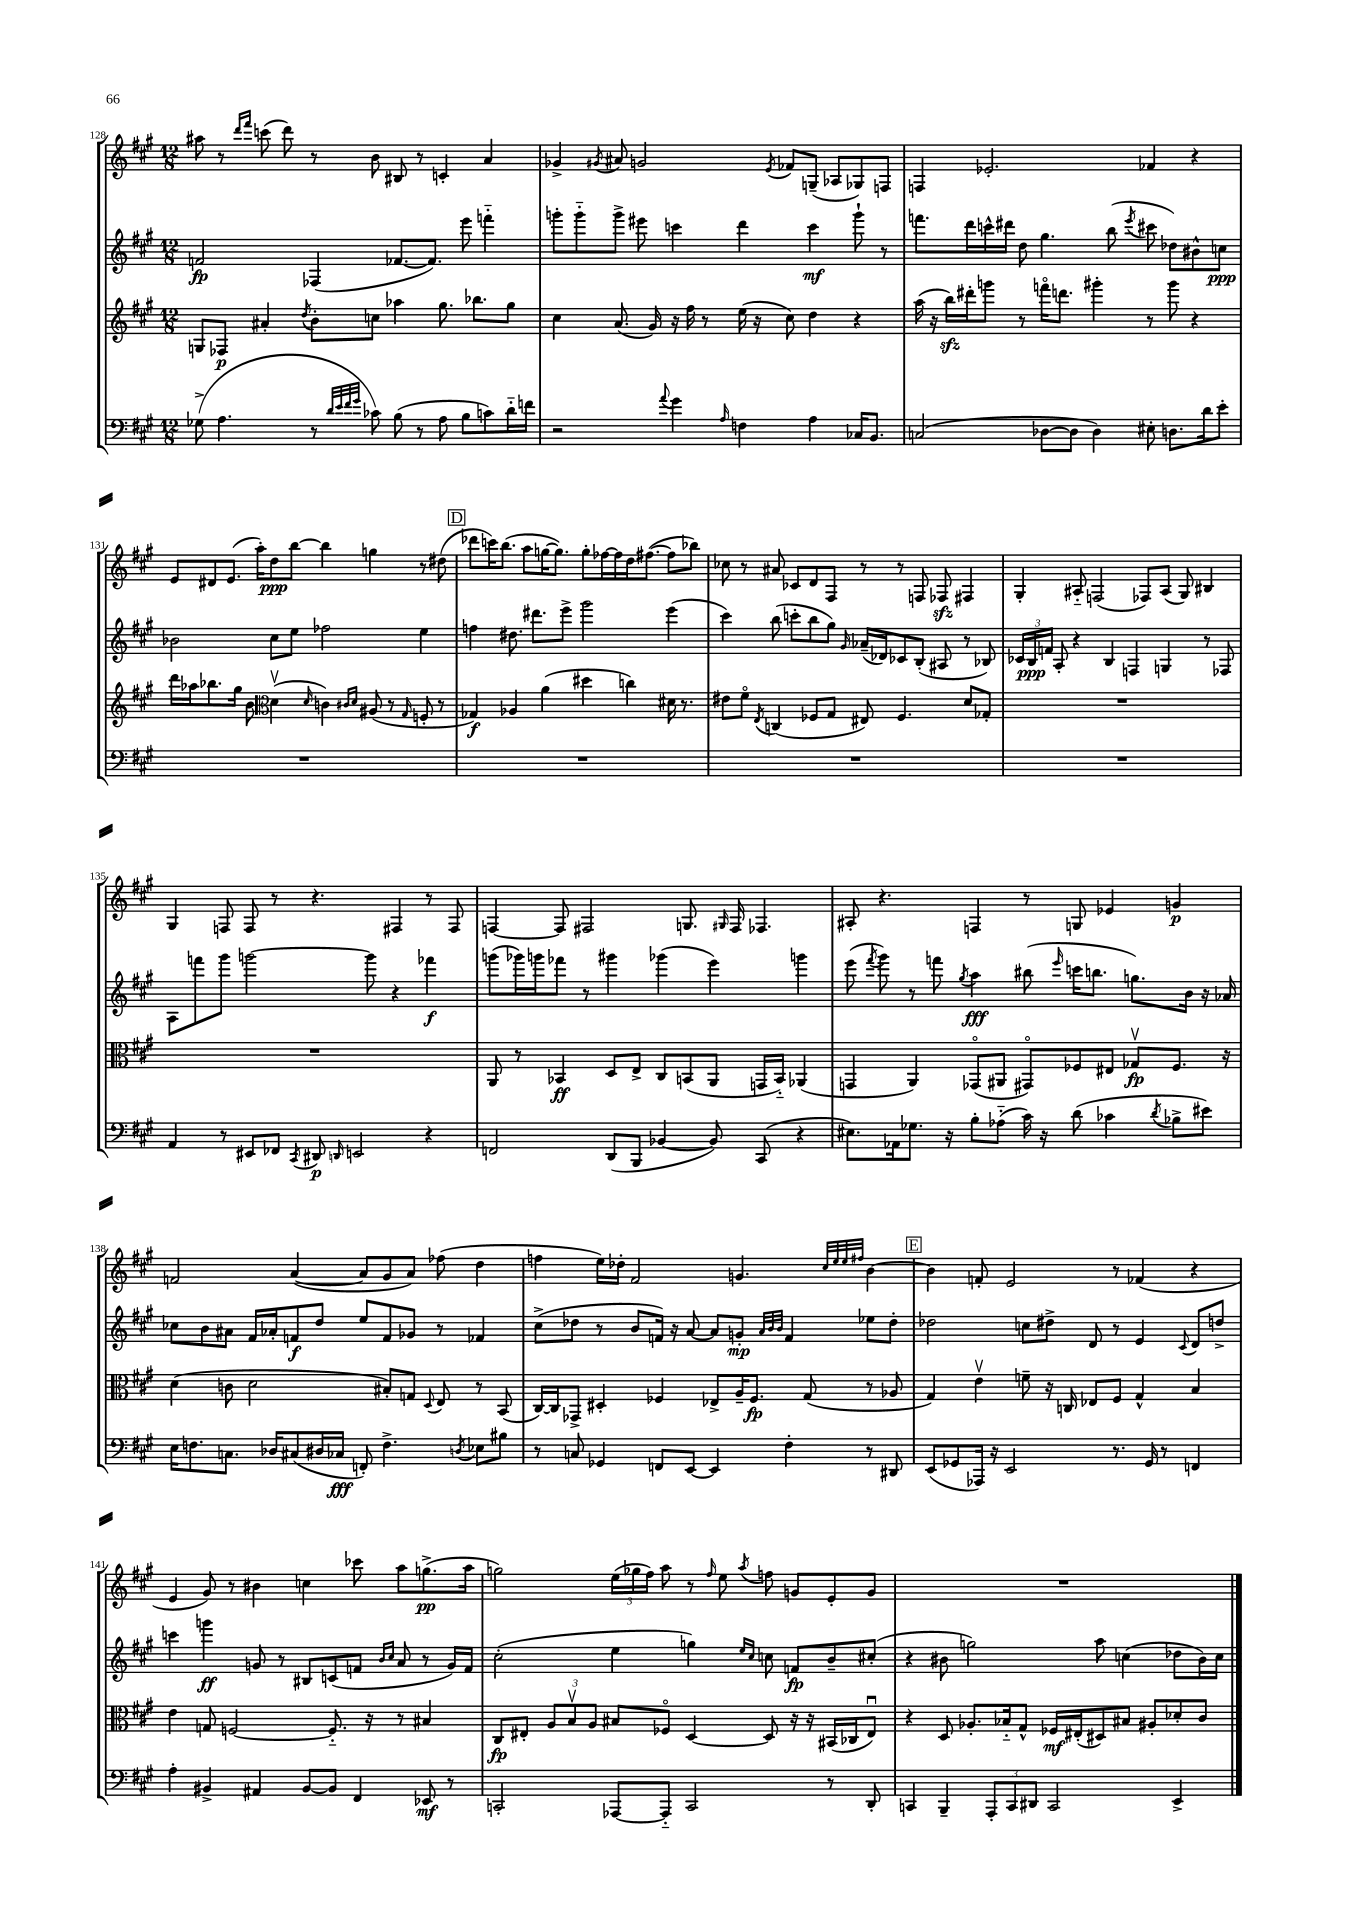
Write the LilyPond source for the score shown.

<<
\new StaffGroup <<
\new Staff = "s0" {
    \clef treble \key a \major \numericTimeSignature \time 12/8
    \autoBeamOff ais''8 r8 \grace { d'''16[ fis'''16] } c'''8( d'''8) r8 b'8 bis8 r8 c'4-. a'4 |
    ges'4-> \acciaccatura { gis'8 } ais'8 g'2 \acciaccatura { e'8 } fes'8[ g8]--( aes8[ ges8) f8] |
    f4 ees'2.-. fes'4 r4 |
    e'8[ dis'8 e'8.]( a''16[-.) d''8\ppp b''8]~ b''4 g''4 r8 dis''8( |
    \mark \markup { \box "D" } des'''8[ c'''16) b''8.]( a''8[ g''16~ g''8.]) g''8[-. fes''16~ fes''16 d''16 fis''8.]~( fis''8[ bes''8]) |
    ces''8 r8 ais'8 ces'8[ d'8 fis8] r8 r8 f8 fes8\sfz fis4 |
    gis4-. ais8-_ f2( fes8[) ais8]( gis8) bis4 |
    gis4 f8 f8 r8 r4. fis4 r8 fis8 |
    f4~ f8 fis2 g8. \grace { gis16 } fis16 fes4. |
    ais8-. r4. f4 r8 g8 ees'4 g'4\p |
    f'2 a'4~( a'8[ gis'8 a'8]) fes''8( d''4 |
    f''4 e''16[) des''16]-. fis'2 g'4. \grace { cis''32[ e''32 e''32 fis''32] } b'4~ |
    \mark \markup { \box "E" } b'4 f'8-. e'2 r8 fes'4( r4 |
    e'4 gis'8) r8 bis'4 c''4 ces'''8 a''8[ g''8.->\pp( a''16] |
    g''2) \tuplet 3/2 { e''16[( ges''16 fis''16]) } a''8 r8 \grace { fis''16 } e''8 \acciaccatura { a''8 } f''8 g'8[ e'8-. g'8] |
    R1. \bar "|." |
}
\new Staff = "s1" {
    \clef treble \key a \major \numericTimeSignature \time 12/8
    \autoBeamOff f'2\fp fes4( fes'8.[~ fes'8.]) e'''8 f'''4-_ |
    g'''8[-. g'''8-_ g'''8]-> eis'''8 c'''4 d'''4 c'''4\mf g'''8-! r8 |
    f'''8.[ d'''16 c'''16-^ dis'''16] d''8 gis''4. b''8( \acciaccatura { e'''8 } cis'''8 des''8[) bis'8-^ c''8]\ppp |
    bes'2 cis''8[ e''8] fes''2 e''4 |
    \mark \markup { \box "D" } f''4 dis''8. dis'''8.[ e'''8]-> gis'''2 e'''4( |
    cis'''4) b''8( c'''8[-. b''8 gis''8]) \grace { gis'16 } aes'16[--( des'16) ces'8 b8]-.( ais8 r8 bes8) |
    \tuplet 3/2 { ces'16[ b16\ppp f'16] } a8-. r4 b4 f4 g4 r8 fes8 |
    a8[ f'''8 gis'''8] g'''2~ g'''8 r4 fes'''4\f |
    g'''8[( ges'''16) g'''16 fes'''8] r8 gis'''4 ges'''4( e'''4) g'''4 |
    e'''8( \acciaccatura { fis'''8 } gis'''8) r8 f'''8 \acciaccatura { gis''8 } a''4\fff bis''8( \grace { e'''16 } c'''16[ b''8.] g''8.[) b'16] r16 aes'16 |
    ces''8[ b'8 ais'8] fis'16[ aes'16-. f'8\f d''8] e''8[ f'8 ges'8] r8 fes'4 |
    cis''8[->( des''8] r8 b'8[ f'16]) r16 a'8~ a'8[ g'8]-.\mp \grace { a'32[ b'32 b'32] } f'4 ees''8[ des''8]-. |
    \mark \markup { \box "E" } des''2 c''8[ dis''8]-> d'8 r8 e'4 \appoggiatura { cis'8 } d'8[ d''8]-> |
    c'''4 g'''4\ff g'8 r8 bis8[ c'8( f'8] \grace { b'16[ cis''16] } a'8 r8 g'16[) f'16] |
    cis''2-.( e''4 g''4) \grace { e''16[ cis''16] } c''8 f'8[\fp b'8-- cis''8]-.( |
    r4 bis'8 g''2) a''8 c''4( des''8[ bis'16) c''16] \bar "|." |
}
\new Staff = "s2" {
    \clef treble \key a \major \numericTimeSignature \time 12/8
    \autoBeamOff g8[ fes8]\p ais'4-. \acciaccatura { d''8 } b'8[-. c''8] aes''4 gis''8. bes''8.[ gis''8] |
    cis''4 a'8.( gis'16) r16 fis''16 r8 e''16( r16 cis''8) d''4 r4 |
    a''16( r16 b''16[\sfz) dis'''16-. g'''8] r8 f'''16[\flageolet d'''8.] gis'''4-. r8 gis'''8 r4 |
    d'''16[ aes''16 bes''8. gis''16] b'8 \clef alto d'4\upbow( \grace { d'16 } c'4) \grace { cis'16[ d'16] } ais8( r8 \grace { gis16 } f8-. r8 |
    \mark \markup { \box "D" } ges4\f) aes4 a'4( dis''4 c''4) dis'16 r8. |
    eis'8[ fis'8]\flageolet \acciaccatura { e8 } c4( fes8[ gis8] eis8) fes4. d'8[ ges8]-. |
    R1. |
    R1. |
    a,8 r8 bes,4\ff d8[ e8]-> cis8[ b,8( a,8] g,16[ b,16]-_) aes,4( |
    g,4 a,4) ges,8[\flageolet( ais,8] gis,8[\flageolet) fes8 eis8] ges8[\upbow\fp fes8.] r16 |
    d'4( c'8 d'2 bis8[-.) g8] \appoggiatura { d8 } e8 r8 b,8( |
    cis16[~) cis16 ges,8]-> dis4-. fes4 ees8[-> a16-- fes8.]\fp gis8( r8 aes8 |
    \mark \markup { \box "E" } gis4) e'4\upbow f'8-- r16 c16 ees8[ fis8] gis4-^ b4 |
    e'4 g8 f2~ f8.-_ r16 r8 bis4 |
    cis8[\fp eis8]-. \tuplet 3/2 { a8[ b8\upbow a8] } bis8[ fes8]\flageolet d4~ d8 r16 r16 bis,16[( ces16 eis8]\downbow) |
    r4 d8 aes8.[-. bes16-_ gis8]-^ fes16[\mf eis16-.( dis8) bis8] ais8[-. des'8-. cis'8] \bar "|." |
}
\new Staff = "s3" {
    \clef bass \key a \major \numericTimeSignature \time 12/8
    \autoBeamOff ges8->( a4. r8 \grace { d'32[ e'32 fis'32 gis'32] } ces'8) b8( r8 a8 b8[ c'8) d'16-_ f'16] |
    r2 \appoggiatura { a'8 } gis'4 \grace { a16 } f4 a4 ces16[ b,8.] |
    c2( des8[~ des8] des4) eis8-. d8.[ d'16 e'8]-. |
    R1. |
    \mark \markup { \box "D" } R1. |
    R1. |
    R1. |
    a,4 r8 eis,8[ fes,8] \acciaccatura { cis,8 } dis,8\p \grace { d,16 } e,2 r4 |
    f,2 d,8[( b,,8] bes,4~ bes,8) cis,8( r4 |
    eis8.[) aes,16 ges8.] r16 b8[-. aes8]-_( cis'16) r16 d'8( ces'4 \acciaccatura { d'8 } bes8[-> eis'8]) |
    e16[ f8. c8.] des16[ cis8( dis16 ces16]\fff f,8-.) f4.-> \acciaccatura { d8 } ees8[ bis8] |
    r8 c8 ges,4 f,8[ e,8]~ e,4 fis4-. r8 dis,8 |
    \mark \markup { \box "E" } e,8[( ges,8 aes,,16]) r16 e,2 r8. ges,16 r8 f,4 |
    a4-. bis,4-> ais,4 bis,8[~ bis,8] fis,4 ees,8\mf r8 |
    c,2-. aes,,8[~ aes,,8]-_ c,2 r8 d,8-. |
    c,4 b,,4-- \tuplet 3/2 { a,,8[-. c,8 dis,8] } c,2 e,4-> \bar "|." |
}
>>
>>
\layout { \context { \Score currentBarNumber = #128 } }
